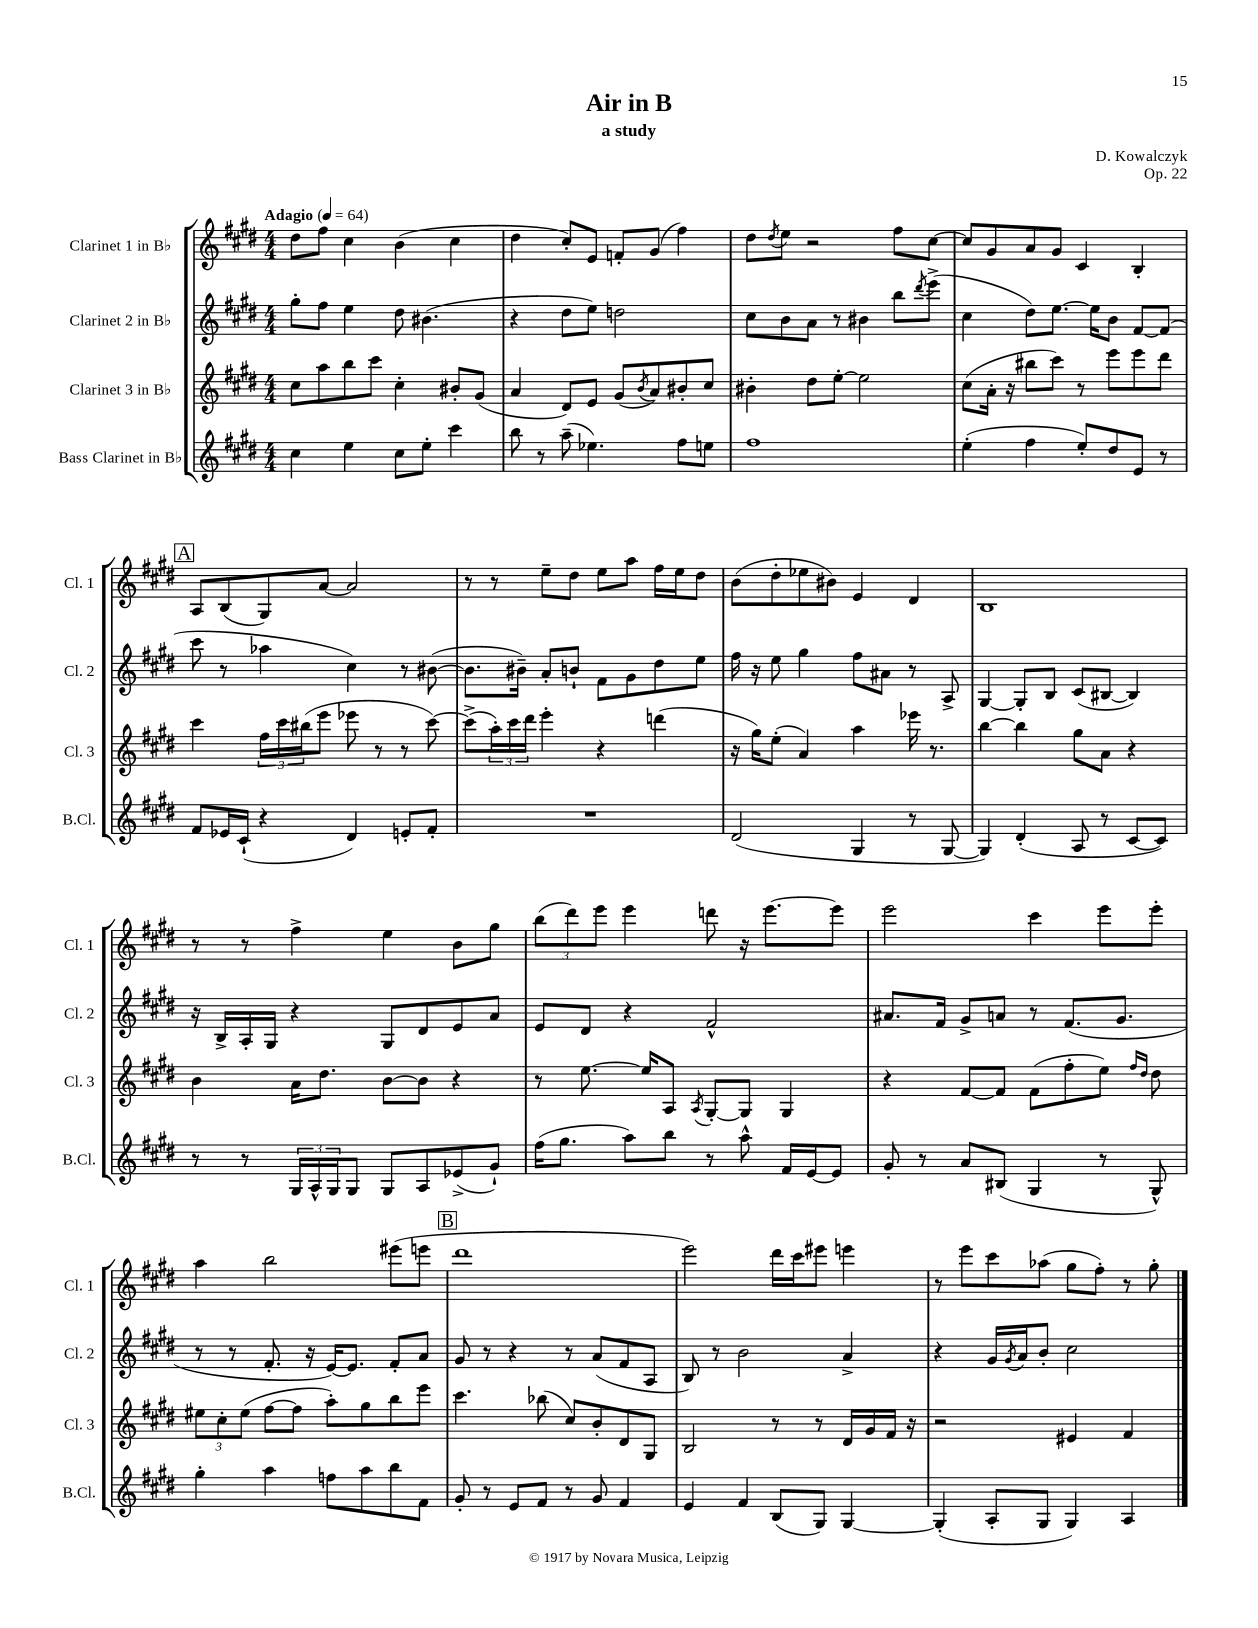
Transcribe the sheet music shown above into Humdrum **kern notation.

**kern	**kern	**kern	**kern
*staff4	*staff3	*staff2	*staff1
*clefG2	*clefG2	*clefG2	*clefG2
*k[f#c#g#d#]	*k[f#c#g#d#]	*k[f#c#g#d#]	*k[f#c#g#d#]
*M4/4	*M4/4	*M4/4	*M4/4
*MM64	*MM64	*MM64	*MM64
4cc#	8cc#	8gg#'	8dd#
.	8aa	8ff#	8ff#
4ee	8bb	4ee	4cc#
.	8ccc#	.	.
8cc#	4cc#'	8dd#	(4b
8ee'	.	(4.b#	.
4ccc#	8b#'	.	4cc#
.	(8g#	.	.
=	=	=	=
8bb	4a	4r	4dd#
8r	.	.	.
(8aa~	8d#)	8dd#	8cc#')
4.ee-)	8e	8ee)	8e
.	(8g#	2dd	8f'
.	8qb	.	.
.	8a)	.	(8g#
8ff#	8b#'	.	4ff#)
8ee	8cc#	.	.
=	=	=	=
1ff#	4b#'	8cc#	8dd#
.	.	.	8qdd#
.	.	8b	8ee
.	8dd#	8a	2r
.	[8ee'	8r	.
.	2ee]	4b#	.
.	.	8bb	8ff#
.	.	8qddd#	.
.	.	(8eee^	[8cc#
=	=	=	=
(4ee'	(8cc#	4cc#	8cc#]
.	16a'	.	8g#
.	16r	.	.
4ff#	8bb#	8dd#)	8a
.	8ccc#)	[8.ee	8g#
8ee')	8r	.	4c#
.	.	16ee]	.
8dd#	8eee	8b	.
8e	8eee	[8f#	4B'
8r	8ddd#	(8f#]	.
=	=	=	=
8f#	4ccc#	8ccc#	8A
16e-	.	8r	(8B
(16c#`	.	.	.
4r	24ff#	4aa-	8G#)
.	24ccc#	.	.
.	(24bb#	.	.
.	8eee	.	[8a
4d#)	8eee-	4cc#)	2a]
.	8r	.	.
8e'	8r	8r	.
8f#'	[8ccc#)	([8b#	.
=	=	=	=
1r	(8ccc#^]	8.b#]	8r
.	24aa')	.	8r
.	24ccc#	.	.
.	.	16b#~)	.
.	24ddd#	.	.
.	4eee'	8a'	8ee~
.	.	8b`	8dd#
.	4r	8f#	8ee
.	.	8g#	8aa
.	(4ddd	8dd#	16ff#
.	.	.	16ee
.	.	8ee	8dd#
=	=	=	=
(2d#	16r	16ff#	(8b
.	16gg#)	16r	.
.	(8ee'	8ee	8dd#'
.	4a)	4gg#	8ee-
.	.	.	8b#)
4G#	4aa	8ff#	4e
.	.	8a#	.
8r	16eee-	8r	4d#
.	8.r	.	.
[8G#	.	8A^	.
=	=	=	=
4G#])	[4bb	[4G#	1B
(4d#'	4bb]	8G#']	.
.	.	8B	.
8A	8gg#	(8c#	.
8r	8a	[8B#	.
[8c#	4r	4B#])	.
8c#])	.	.	.
=	=	=	=
8r	4b	16r	8r
.	.	16B^	.
8r	.	16A'	8r
.	.	16G#	.
24G#	16a	4r	4ff#^
24A^^	.	.	.
.	8.dd#	.	.
24G#	.	.	.
8G#	.	.	.
8G#	[8b	8G#	4ee
8A	8b]	8d#	.
(8e-^	4r	8e	8b
8g#`)	.	8a	8gg#
=	=	=	=
(16ff#	8r	8e	(12bb
8.gg#	.	.	.
.	.	.	12ddd#)
.	[8.ee	8d#	.
.	.	.	12eee
8aa)	.	4r	4eee
.	16ee]	.	.
8bb	8A	.	.
.	8qA	.	.
8r	[8G#'	2f#^^	8ddd
8aa^^	8G#]	.	16r
.	.	.	[8.eee
16f#	4G#	.	.
[16e	.	.	.
8e]	.	.	8eee]
=	=	=	=
8g#'	4r	8.a#	2eee
8r	.	.	.
.	.	16f#	.
8a	[8f#	8g#^	.
(8B#	8f#]	8a	.
4G#	(8f#	8r	4ccc#
.	8ff#'	(8.f#	.
8r	8ee)	.	8eee
.	.	8.g#	.
.	16qqff#	.	.
.	16qqdd#	.	.
8G#^^)	8dd#	.	8eee'
=	=	=	=
4gg#'	12ee#	8r	4aa
.	12cc#'	.	.
.	.	8r	.
.	(12ee#	.	.
4aa	[8ff#	8.f#'	2bb
.	8ff#]	.	.
.	.	16r	.
8ff	8aa')	[16e)	.
.	.	8.e]	.
8aa	8gg#	.	.
8bb	8bb	8f#'	(8eee#
8f#	8eee	8a	8eee
=	=	=	=
8g#'	4.ccc#	8g#	1ddd#
8r	.	8r	.
8e	.	4r	.
8f#	(8bb-	.	.
8r	8cc#)	8r	.
8g#	8b'	(8a	.
4f#	8d#	8f#	.
.	8G#	8A	.
=	=	=	=
4e	2B	8B)	2eee)
.	.	8r	.
4f#	.	2b	.
(8B	8r	.	16ddd#
.	.	.	16ccc#
8G#)	8r	.	8eee#
[4G#	16d#	4a^	4eee
.	16g#	.	.
.	16f#	.	.
.	16r	.	.
=	=	=	=
(4G#']	2r	4r	8r
.	.	.	8eee
8A'	.	16g#	8ccc#
.	.	8qg#	.
.	.	16a	.
8G#	.	8b'	(8aa-
4G#)	4e#	2cc#	8gg#
.	.	.	8ff#')
4A	4f#	.	8r
.	.	.	8gg#'
==	==	==	==
*-	*-	*-	*-
